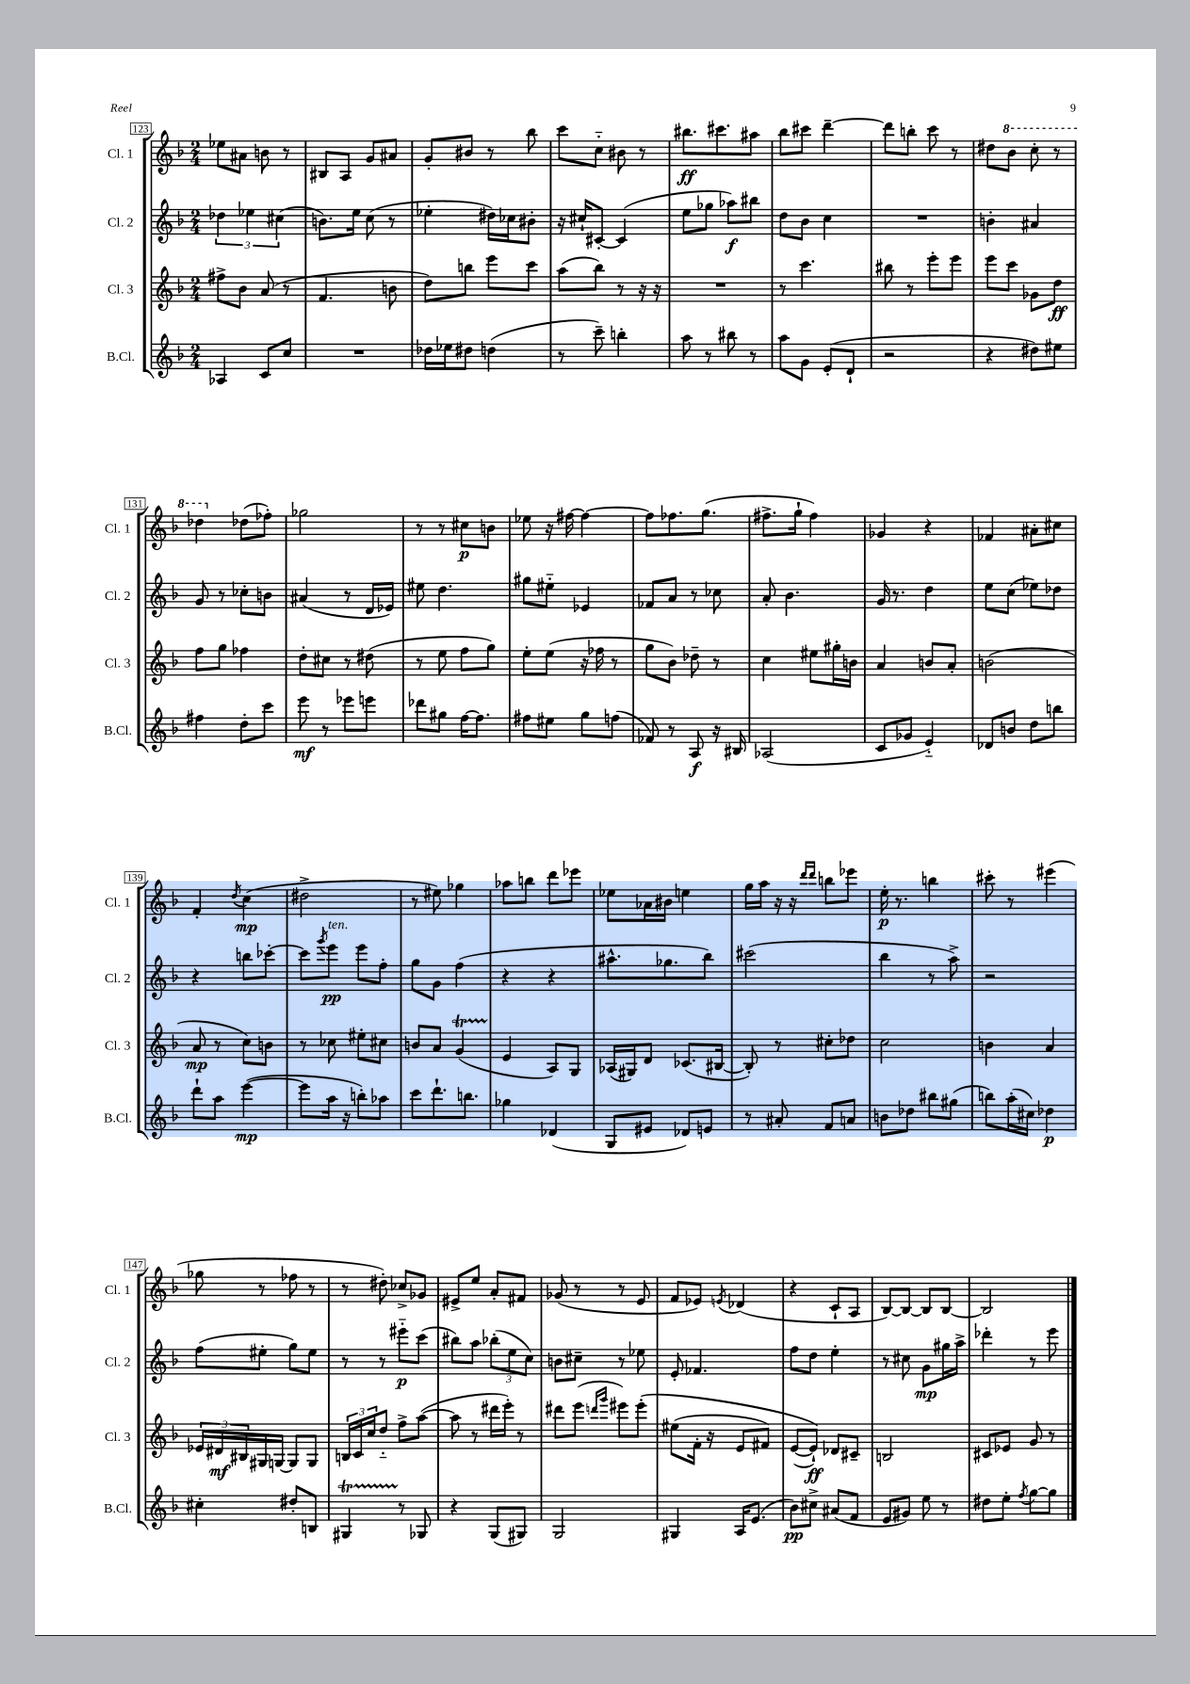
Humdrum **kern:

**kern	**kern	**kern	**kern
*staff4	*staff3	*staff2	*staff1
*clefG2	*clefG2	*clefG2	*clefG2
*k[b-]	*k[b-]	*k[b-]	*k[b-]
*M2/4	*M2/4	*M2/4	*M2/4
4A-	8ff#^	6dd-	8ee-
.	8b-	.	8a#
.	.	6ee-	.
8c	(8a	.	8b
.	.	(6cc#	.
8cc	8r	.	8r
=	=	=	=
2r	4.f	8.b)	8B#
.	.	.	8A
.	.	16ee	.
.	.	(8cc	8g
.	8b	8r	8a#
=	=	=	=
16dd-	8dd)	4ee-'	8g'
16ee-	.	.	.
8dd#	8bb	.	8b#
(4dd	8eee	16dd#)	8r
.	.	16cc-	.
.	8ccc	8b#'	8bb-
=	=	=	=
8r	(8aa	16r	8ccc
.	.	16cc#`	.
8ccc~)	8bb-)	[8c#'	8cc'~
4bb'	8r	(4c#]	8b#
.	16r	.	8r
.	16r	.	.
=	=	=	=
8aa	2r	8ee	8.bb#
8r	.	8gg-	.
.	.	.	8.ccc#
8bb#	.	8aa-)	.
8r	.	8bb#	8aa#
=	=	=	=
8aa	8r	8dd	8bb-
8g	4.ccc	8b-	8ccc#
(8e'	.	4cc	[4ddd~
8d`	.	.	.
=	=	=	=
2r	8bb#	2r	8ddd]
.	8r	.	8bb'
.	8eee'	.	8ccc
.	8eee	.	8r
=	=	=	=
4r	8eee	4b'	8dd#
.	8ccc	.	8bb-
8dd#)	8g-	4a#	8ccc'
8ee#	8dd	.	8r
=	=	=	=
4ff#	8ff	8g	4ddd-
.	8gg	8r	.
8dd'	4ff-	8cc-'	(8dd-
8ccc	.	8b	8ff-')
=	=	=	=
8eee	8dd'	(4a#	2gg-
8r	8cc#	.	.
8eee-	8r	8r	.
8eee	(8dd#	16d	.
.	.	16e-)	.
=	=	=	=
8ddd-	8r	8ee#	8r
8gg#	8ee	4.dd	8r
[16ff	8ff	.	8cc#
8.ff]	.	.	.
.	8gg)	.	8b
=	=	=	=
8ff#	8ee'	8gg#	8ee-
8ee#	(8ee	8ee#'~	16r
.	.	.	[16ff#
8gg	16r	4e-	4ff#_
.	16ff-	.	.
(8ff	8r	.	.
=	=	=	=
8f-)	8gg	8f-	8ff#]
8r	8b-)	8a	8.ff-
8A	8dd-~	8r	.
.	.	.	(8.gg
16r	8r	8cc-	.
16B#	.	.	.
=	=	=	=
(2A-	4cc	8a'	8.ff#^
.	.	4.b-	.
.	.	.	16gg`
.	8ee#	.	4ff#)
.	16gg#'	.	.
.	16b	.	.
=	=	=	=
8c	4a	16g	4g-
.	.	8.r	.
8g-	.	.	.
4e'~)	8b	4dd	4r
.	8a'	.	.
=	=	=	=
8d-	(2b	8ee	4f-
8b	.	(8cc	.
8dd	.	8ee-)	8a#'
8bb	.	8dd-	8cc#
=	=	=	=
8ddd`	8a	4r	4f'
8aa	8r	.	.
.	.	.	8qdd
([4eee	8cc)	8bb	(4cc
.	8b	[8ccc-'	.
=	=	=	=
8eee]	8r	8ccc-]	2dd#^
.	.	8qggg	.
16aa	8cc-	8eee	.
16r	.	.	.
8bb')	8ee#'	8eee	.
8aa-	8cc#	8ff'	.
=	=	=	=
8ccc	8b	8gg	8r
8.ddd`	8a	8g	8ee#)
.	(4g	(4ff	4gg-
8.bb	.	.	.
=	=	=	=
4gg-	4e	4r	8aa-
.	.	.	8bb
(4d-	8A)	4r	8ddd
.	8G	.	8eee-
=	=	=	=
8G	(16A-	8.aa#^^	8ee-
.	16G#)	.	.
8e#	8d	.	16a-
.	.	8.gg-	16b#
8d-)	(8.c-	.	4ee
8e	.	8bb-)	.
.	[16B#	.	.
=	=	=	=
8r	8B#'])	(2ccc#	16gg
.	.	.	16aa
8a#'	8r	.	16r
.	.	.	16r
.	.	.	16qqddd
.	.	.	16qqddd
8f	8cc#'	.	8bb
8a	8dd-	.	8eee-
=	=	=	=
8b	2cc	4bb-	16ee'
.	.	.	8.r
8dd-	.	.	.
8bb#	.	8r	4bb
(8gg#	.	8aa^)	.
=	=	=	=
8bb)	4b	2r	8ccc#'
(16aa'	.	.	8r
16cc#)	.	.	.
4dd-	4a	.	(4eee#
=	=	=	=
4cc#'	24e-	(8ff	8gg-
.	24d#	.	.
.	24B#	.	.
.	16G#	8ee#'	8r
.	[16G	.	.
8dd#'	8G]	8gg)	8ff-
8B	8G	8ee#	8r
=	=	=	=
4G#	24B	8r	8r
.	24c	.	.
.	24cc	.	.
.	8dd'~	8r	8dd#')
8r	8ff^	8eee#'~	8cc-^
8G-	([8aa	(8ccc	8g-
=	=	=	=
4r	8aa]	8bb#)	8e#^
.	8r	8aa	8ee
(8G	16ddd#	(12bb-'	8a'
.	16eee')	.	.
.	.	12ee	.
8G#)	8r	.	8f#
.	.	12cc)	.
=	=	=	=
2G	8ddd#	8b	(8g-
.	(8eee	8cc#~	8r
.	16qqddd	.	.
.	16qqggg	.	.
.	8eee#)	8r	8r
.	&(8eee#'	8ee-	8e
=	=	=	=
4G#	(8ee#	8e'	8f
.	16f'	4.f-	8e-)
.	16r	.	.
.	.	.	8qe
16A	8e	.	(4d-
(8.e	.	.	.
.	8f#)	.	.
=	=	=	=
8b-)	([8e	8ff	4r
8cc#^	8e`])&)	8dd	.
(8a#	8d-	4ee'	8c`
8f	8c#~	.	8A
=	=	=	=
8e	2B	8r	[8B-)
8g#)	.	8cc#	8B-_
8ee	.	8g	8B-]
8r	.	16gg#	[8B-
.	.	16aa^	.
=	=	=	=
8dd#	8c#	4ddd-'	2B-]
8ee'	8e-	.	.
8qff	.	.	.
[8gg	8g	8r	.
8gg]	8r	8eee	.
==	==	==	==
*-	*-	*-	*-
